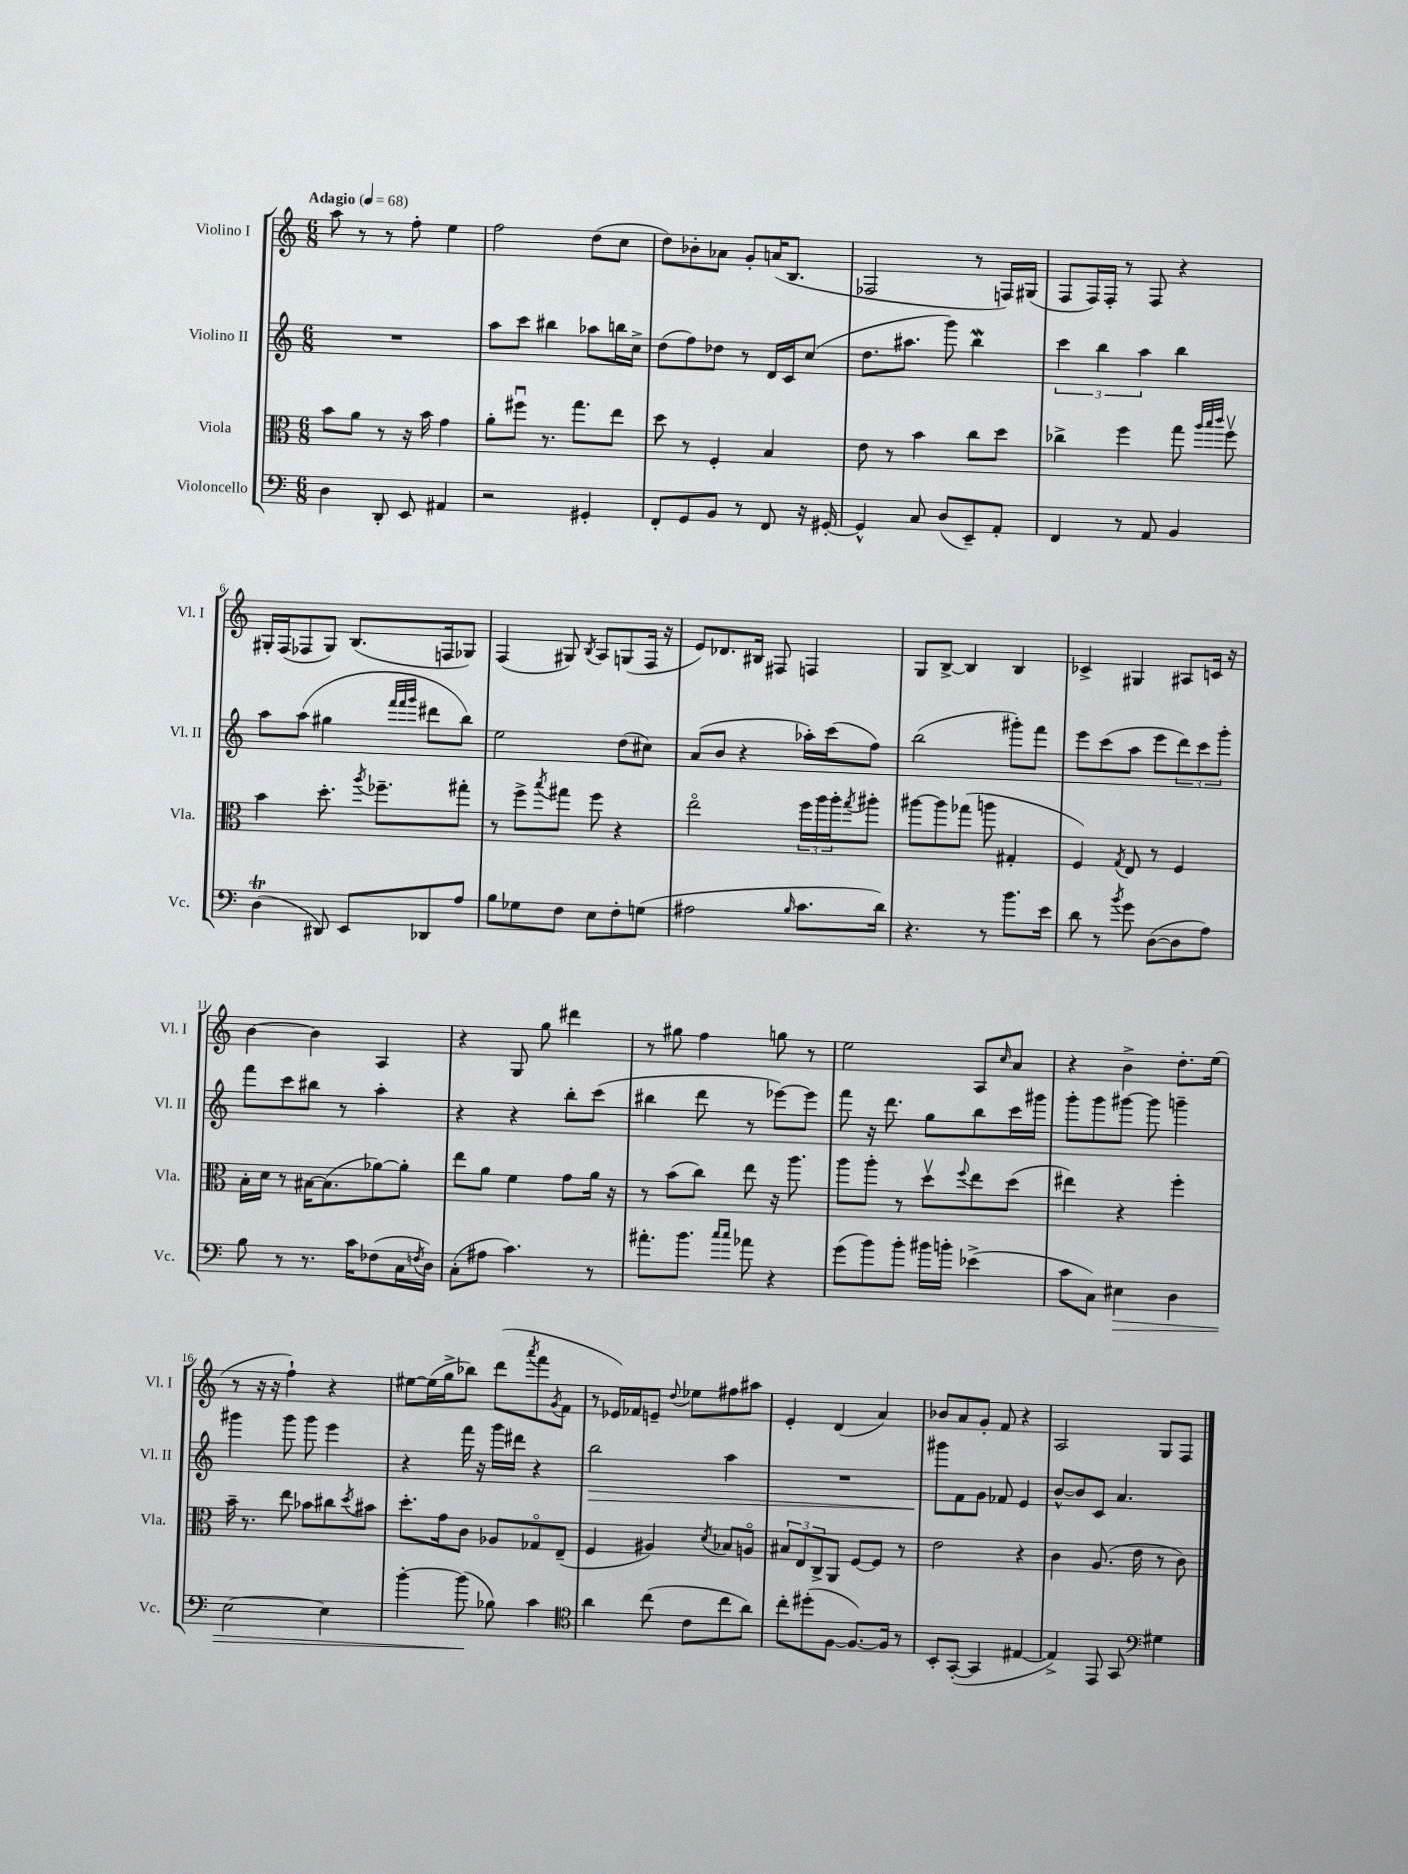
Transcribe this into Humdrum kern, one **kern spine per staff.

**kern	**dynam	**kern	**kern	**dynam	**kern
*part4	*part4	*part3	*part2	*part2	*part1
*staff4	*staff4	*staff3	*staff2	*staff2	*staff1
*I"Violoncello	*	*I"Viola	*I"Violino II	*	*I"Violino I
*I'Vc.	*	*I'Vla.	*I'Vl. II	*	*I'Vl. I
*clefF4	*	*clefC3	*clefG2	*	*clefG2
*k[]	*	*k[]	*k[]	*	*k[]
*M6/8	*	*M6/8	*M6/8	*	*M6/8
*MM68	*	*MM68	*MM68	*	*MM68
=1	=1	=1	=1	=1	=1
!	!	!	!	!	!LO:TX:a:B:t=Adagio
4D\	.	8b\L	2.r	.	8aa\
.	.	8a\J	.	.	8r
8DD'/	.	8r	.	.	8r
8EE/	.	16r	.	.	8ff'\
.	.	16b\	.	.	.
4AA#X/	.	4g\	.	.	4ee\
=2	=2	=2	=2	=2	=2
2r	.	8a'\L	8aa\L	.	2ff\
.	.	8ff#Xu\J	8ccc\J	.	.
.	.	8.r	4bb#X\	.	.
.	.	8.gg\L	.	.	.
4GG#X'/	.	.	8aa-X\L	.	(8dd\L
.	.	8ee\J	16bbn\L	.	8cc\J
.	.	.	16cc^\JJ	.	.
=3	=3	=3	=3	=3	=3
8FF'/L	.	8dd\	(8dd\L	.	8dd\L)
8GG/	.	8r	8ff\)	.	8b-X'\
8BB/J	.	4F'/	8dd-X\J	.	8a-X\J
8r	.	.	8r	.	8g'/L
8FF/	.	4B/	16d/LL	.	(16an/K
.	.	.	16c/J	.	8.B/J
16r	.	.	(8cc/J	.	.
[16GG#X'/	.	.	.	.	.
=4	=4	=4	=4	=4	=4
4GG#^^/]	.	8e\	8.dd\L	.	2F-X/
.	.	8r	.	.	.
.	.	.	8.aa#X\J	.	.
8C/	.	4b\	.	.	.
(8D/L	.	.	8ggg\)	.	.
8EE~/)	.	8cc\L	4bbW\	.	8r
8AA'/J	.	8dd\J	.	.	16Fn/LL)
.	.	.	.	.	(16G#X/JJ
=5	=5	=5	=5	=5	=5
4FF/	.	4cc-X^\	6ccc\	.	8F/L
.	.	.	.	.	16F/L)
.	.	.	6bb\	.	.
.	.	.	.	.	16F'/JJ
8r	.	4ff\	.	.	8r
.	.	.	6aa\	.	.
8AA/	.	.	.	.	8F/
4BB/	.	8gg\	4bb\	.	4r
.	.	32qqaa/LLL	.	.	.
.	.	32qqbb/	.	.	.
.	.	32qqccc/JJJ	.	.	.
.	.	8ffv\	.	.	.
!!LO:LB:g=z
=6	=6	=6	=6	=6	=6
(4DT\	.	4b\	8aa\L	.	16G#X'/LL
.	.	.	.	.	(16F/J
.	.	.	(8aa\J	.	8F-X/
8DD#X/)	.	8.dd'\	4gg#X\	.	8G#/J)
8EE/L	.	.	.	.	(8.B/L
.	.	8qaa/	.	.	.
.	.	8.ff-X~\L	.	.	.
.	.	.	32qqfff/LLL	.	.
.	.	.	32qqfff/	.	.
.	.	.	32qqggg/JJJ	.	.
8DD-X/	.	.	8ddd#X\L	.	.
.	.	.	.	.	16Fn/k
8A/J	.	8gg#X'\J	8bb\J)	.	8G-X/J)
=7	=7	=7	=7	=7	=7
8B\L	.	8r	2ee\	.	(4F/
8G-X\	.	8ff^\L	.	.	.
.	.	8qbb/	.	.	.
8F\J	.	8gg#X\J	.	.	8G#X/)
.	.	.	.	.	8qB/
8E\L	.	8ff\	.	.	8A/L
8F'\	.	4r	(8dd\L	.	(8Gn/
(8Gn\J	.	.	8cc#X\J)	.	16F/Jk
.	.	.	.	.	16r
=8	=8	=8	=8	=8	=8
2A#X\	.	2ee\	(8a/L	.	8e/L)
.	.	.	8b/J	.	8.d-X/
.	.	.	4r	.	.
.	.	.	.	.	16B#X/Jk
.	.	.	.	.	8F#X/
16qqB/	.	.	.	.	.
8.c\L	.	24ff\LL	16aa-X'\LL)	.	4Fn/
.	.	24aa\	.	.	.
.	.	.	(16ccc\J	.	.
.	.	24aa'\J	.	.	.
.	.	8qgg/	.	.	.
.	.	8aa#X'\J	8ff\J)	.	.
16d\Jk)	.	.	.	.	.
=9	=9	=9	=9	=9	=9
4.r	.	[8aa#X\L	(2bb\	.	8G/L
.	.	8aa#\]	.	.	[8B^/J
.	.	(8gg-X\J	.	.	4B/]
8r	.	8aan\	.	.	.
8.b\L	.	4G#X'/	8ggg#X'\L)	.	4B/
.	.	.	8fff\J	.	.
16e\Jk	.	.	.	.	.
=10	=10	=10	=10	=10	=10
8d\	.	4F/)	8eee\L	.	4c-X^/
8r	.	.	(8ccc\	.	.
8qb/	.	8qG/	.	.	.
8g\	.	8E/	8aa\J	.	4G#X/
([8D\L	.	8r	8eee\L	.	.
8D\]	.	4F/	12ddd\)	.	8A#X/L
.	.	.	12ccc\	.	.
8A\J)	.	.	.	.	16cn/Jk
.	.	.	12ggg'\J	.	.
.	.	.	.	.	16r
!!LO:LB:g=z
=11	=11	=11	=11	=11	=11
8B\	.	16B'\LL	8fff\L	.	[4b\
.	.	16d\JJ	.	.	.
8r	.	8r	8ccc\	.	.
8.r	.	[16B#X\KL	8bb#X\J	.	4b\]
.	.	(8.B#\]	.	.	.
.	.	.	8r	.	.
16c\KL	.	.	.	.	.
(8F-X\	.	[8a-X\)	4aa'\	.	4A/
16C\L	.	8a-'\J]	.	.	.
8qFn/	.	.	.	.	.
16D\JJ)	.	.	.	.	.
=12	=12	=12	=12	=12	=12
(8C'\L	.	8ee\L	4r	.	4r
8A#X\J	.	8a\J	.	.	.
4.c\)	.	4f\	4r	.	8G/
.	.	.	.	.	8gg\
.	.	8g\L	8bb'\L	.	4ddd#X\
8r	.	16a\Jk	(8ccc\J	.	.
.	.	16r	.	.	.
=13	=13	=13	=13	=13	=13
8.a#X'\L	.	8r	4bb#X\	.	8r
.	.	(8b\L	.	.	8gg#X\
8.b\J	.	.	.	.	.
.	.	8cc\J)	8ddd\	.	4ff\
16qqcc/LL	.	.	.	.	.
16qqcc/JJ	.	.	.	.	.
8a-X\	.	8ee\	8r	.	.
4r	.	16r	[8eee-X\L)	.	8ggn\
.	.	8.aa\	.	.	.
.	.	.	8eee-\J]	.	8r
=14	=14	=14	=14	=14	=14
(8g\L	.	8aa\L	8fff\	.	2ee\
8b\)	.	8aa'\J	16r	.	.
.	.	.	8.ddd\	.	.
8b'\J	.	8r	.	.	.
16b#X\LL	.	8ddv\L	8gg\L	.	.
16bn'\JJ	.	.	.	.	.
.	.	8qqff/	.	.	.
(4e-X^\	.	8ee\	8bb\	.	8A/L
.	.	.	.	.	16qqcc/
.	.	(8dd\J	16ccc\L	.	8a/J
.	.	.	16ggg#X\JJ	.	.
=15	=15	=15	=15	=15	=15
8c\L	.	4ee#X\)	8ggg'\L	.	4r
8C\J)	.	.	8ggg\	.	.
!	!LO:HP:b	!	!	!	!
4E#X\	>	4r	[8ggg#X\J	.	4b^\
.	.	.	8ggg#\]	.	.
4D\	.	4ff'\	4gggn~\	.	8.dd'\L
.	.	.	.	.	(16ee\Jk
!!LO:LB:g=z
=16	=16	=16	=16	=16	=16
[2E\	.	16b~\	4ggg#X\	.	8r
.	.	8.r	.	.	.
.	.	.	.	.	16r
.	.	.	.	.	16r
.	.	8ee\	8ggg#\	.	4ff`\)
.	.	8b-X\L	8ggg#\	.	.
4E\]	.	8cc#X\	4eee\	.	4r
.	.	8qdd/	.	.	.
.	.	8b#X\J	.	.	.
=17	=17	=17	=17	=17	=17
[4b'\	.	8.dd'\L	4r	.	[8ee#X\L
.	.	.	.	.	(16ee#\L]
.	.	16g\k	.	.	16gg^\J
(8b\]	.	8c\J	16fff\	.	8bb-X\J)
.	.	.	16r	.	.
8B-X\)	]	8A-X/L	16ggg\LL	.	(8ddd\L
.	.	.	16ddd#X\JJ	.	.
.	.	.	.	.	8qaaa/
4c\	.	8G-X/	4r	.	8fff\
.	.	.	.	.	8qg/
.	.	(8E~/J	.	.	8f\J
=18	=18	=18	=18	=18	=18
*clefC4	*	*	*	*	*
!	!	!	!	!LO:HP:b	!
4a\	.	4F/	2bb\	>	8r
.	.	.	.	.	16e-X/LL)
.	.	.	.	.	16f-X/J
(8cc\	.	4A#X/)	.	.	8en~/J
.	.	.	.	.	8qqdd/
8c\L	.	.	.	.	8ee-X\L
.	.	8qd/	.	.	.
8cc\	.	8B-X/L	4aa\	.	8ff#X\
8a\J)	.	8An/J	.	.	8aa#X\J
=19	=19	=19	=19	=19	=19
8cc'\L	.	12B#X/L	2.r	.	4e'/
.	.	12E/	.	.	.
(8dd#X'\	.	.	.	.	.
.	.	12C^/	.	.	.
[8F\J	.	8AA/J	.	.	(4d/
8.F/L_)	.	[8F/L	.	.	.
.	.	8F/J]	.	.	4a/)
16F/Jk]	.	.	.	.	.
8r	.	8r	.	.	.
=20	=20	=20	=20	=20	=20
8BB'/L	.	2e\	8ggg#X\L	.	8b-X/L
([8GG'/J	.	.	8f\	]	8a/
4GG/]	.	.	8g\J	.	8g'/J
.	.	.	8f-X/	.	8f/
[4E#X/	.	4r	4e/	.	4r
=21	=21	=21	=21	=21	=21
4E#^/])	.	4c\	[8b^^/L	.	2A/
.	.	.	8b/]	.	.
8EE/	.	(8.A/	8c/J	.	.
8GG/	.	.	4.a/	.	.
.	.	16e\	.	.	.
*clefF4	*	*	*	*	*
4G#X\	.	8r	.	.	8G/L
.	.	8c\)	.	.	8F/J
==	==	==	==	==	==
*-	*-	*-	*-	*-	*-
